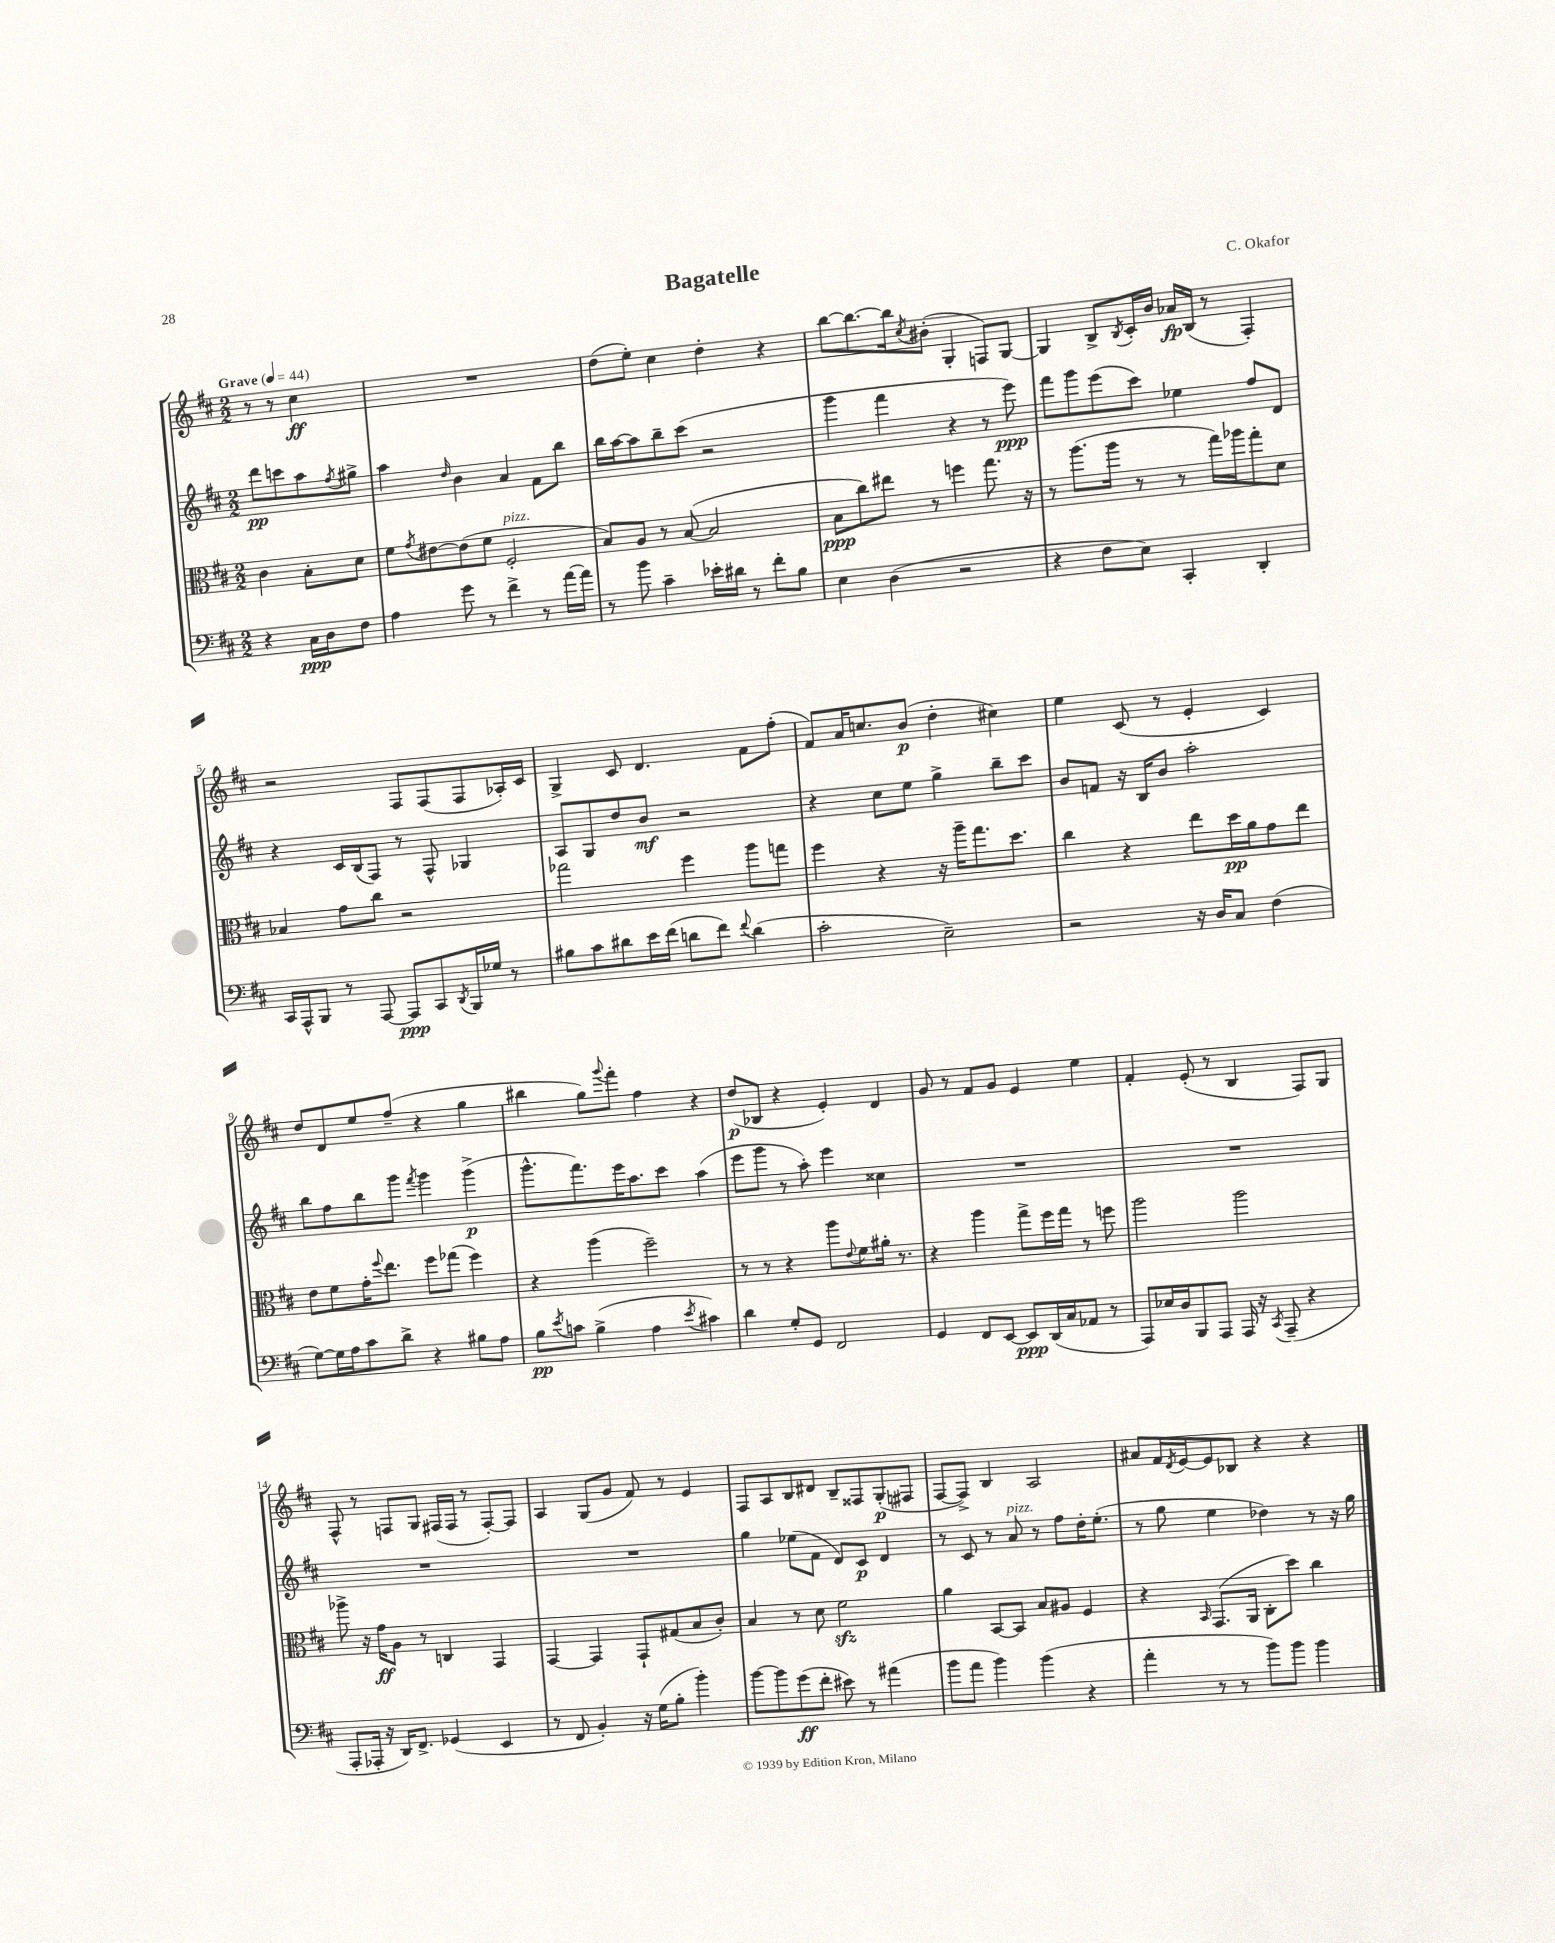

**kern	**kern	**kern	**kern
*staff4	*staff3	*staff2	*staff1
*clefF4	*clefC3	*clefG2	*clefG2
*k[f#c#]	*k[f#c#]	*k[f#c#]	*k[f#c#]
*M2/2	*M2/2	*M2/2	*M2/2
*MM44	*MM44	*MM44	*MM44
4r	4c#	8ddd	8r
.	.	8ccc	8r
16C#	8B'	8aa	4cc#
16D	.	.	.
.	.	8qff#	.
8F#	8d	8gg#^	.
=	=	=	=
4A	8f#	4aa	1r
.	8qg	.	.
.	[8e#	.	.
.	.	16qqdd	.
8g	(8e#]	4b	.
8r	8f#	.	.
4f#^	2F#'	4a	.
8r	.	8f#	.
[16a	.	8bb	.
16a]	.	.	.
=	=	=	=
8r	8B)	16bb	(8dd
.	.	[16aa	.
8b	8A	8aa]	8ee')
4c#~	8r	8bb~	4cc#
.	([8B	(8ccc#	.
16e-'	2B]	2r	4dd'
16d#	.	.	.
8r	.	.	.
8f#'	.	.	4r
8B	.	.	.
=	=	=	=
4E	8B	4ggg	[8bb
.	8cc#)	.	8.bb_
(4D	8ee#	4fff#	.
.	.	.	16bb]
.	.	.	8qcc#
.	8r	.	(8b#'
2r	4ff	4r	4G'
.	8.gg	8r	8F)
.	.	8eee)	[8G
.	16r	.	.
=	=	=	=
4r	8r	8fff#	4G]
.	(8.aa	8ggg	.
8F#	.	(8eee	8B^
.	16aa	.	.
.	.	.	8qB
8E)	8r	8ccc#)	16c#'
.	.	.	16b
4CC#'	8r	4ee-	16a-
.	.	.	(16B
.	16gg)	.	8r
.	16aa-	.	.
4DD'	8gg'	8ff#	4F#')
.	8d	8d	.
=	=	=	=
16CC#	4B-	4r	2r
16AAA^^	.	.	.
8BBB	.	.	.
8r	8g	16c#	.
.	.	(16B	.
[8AAA	8cc#	8F#)	.
8AAA]	2r	8r	8F#
8CC#	.	8F#^^	(8F#
8qDD	.	.	.
16BBB	.	4G-	8F#
16G-	.	.	.
8r	.	.	16A-')
.	.	.	16c#
=	=	=	=
8B#	2gg-	8A	4G^
8c#	.	8G	.
8d#	.	8dd	8c#
16e	.	8b	4.d
(16f#	.	.	.
8d	4ff#	2r	.
8f#)	.	.	.
8qqf#	.	.	.
(4d	8aa	.	8f#
.	8gg	.	(8ff#'
=	=	=	=
2c#'	4ff#	4r	8f#)
.	.	.	16a
.	.	.	8.cc
.	4r	8cc#	.
.	.	8ee	(8b
2E~)	16r	4gg^	4dd'
.	16aa~	.	.
.	8.gg	.	.
.	.	8bb~	4cc#)
.	8.dd	.	.
.	.	8ccc#	.
=	=	=	=
2r	4cc#	8b	4ee
.	.	8f	.
.	4r	16r	(8c#
.	.	16B	.
.	.	8b	8r
16r	8ee	2aa'	4e'
16D	.	.	.
8C#	16dd	.	.
.	16a	.	.
(4F#	8g	.	4c#)
.	8ee	.	.
=	=	=	=
[8G)	8e	8bb	8dd
16G]	8f#	8ff#	8d
16A	.	.	.
8c#	16g'	8bb	8ee
.	8qqff#	.	.
.	8.ee	.	.
8d^	.	8ggg	(8ff#~
.	.	8qfff#	.
4r	8ff#	4ggg	4r
.	(8gg-	.	.
8B#	4ff#)	(4ggg^	4gg
8A	.	.	.
=	=	=	=
8B	4r	8.ggg^^	4bb#
8qe	.	.	.
8c	.	.	.
.	.	8.fff#)	.
(4B^	(4aa	.	8gg)
.	.	.	8qqggg
.	.	16eee	8fff#'
.	.	8.aa	.
4A	2ff#~)	.	4ff#
.	.	8ccc#	.
8qe	.	.	.
4c#)	.	(4aa	4r
=	=	=	=
4d	8r	8eee	(8dd
.	8r	8ggg	8B-
8G'	4r	8r	4r
8GG	.	8aa')	.
2FF#	8aa	4eee	4e')
.	8qqe	.	.
.	8f#	.	.
.	16a#'	4cc##	4d
.	8.r	.	.
=	=	=	=
4GG	4r	1r	8g
.	.	.	8r
8FF#	4aa	.	8f#
[8EE	.	.	8g
8EE]	8gg^	.	4e
(16DD	16ff#	.	.
16C#	16gg	.	.
8AA-	8r	.	4ee
8r	8ff	.	.
=	=	=	=
8AAA)	2aa	1r	4f#'
16E-	.	.	.
16D	.	.	.
8BBB	.	.	(8e'
8AAA	.	.	8r
16AAA	2aa	.	4B
16r	.	.	.
8qCC#	.	.	.
(8AAA~	.	.	.
4r	.	.	8F#)
.	.	.	8G
=	=	=	=
8AAA'	8aa-^	1r	8F#^^
16AAA-'	16r	.	8r
16r	16g	.	.
16DD)	8A	.	8F
8.FF#^	.	.	.
.	8r	.	8G
(4GG-	4C	.	(16F#
.	.	.	16F#
.	.	.	8r
4EE	4GG	.	[8F#')
.	.	.	8F#]
=	=	=	=
8r	[4GG	1r	4A
8FF#	.	.	.
4BB')	4GG]	.	(8G
.	.	.	8g
16r	8GG`	.	8f#)
(16G	.	.	.
8B'	(8G#	.	8r
4b')	8B	.	4e
.	8c#')	.	.
=	=	=	=
[8b	4B	4gg	8F#
8b]	.	.	8A
(8g	8r	(8ee-	8B
8f#'	8d	8f#	8d#
8e#)	2f#	8d)	8B~
8r	.	8c#	8F##
(4a#	.	4d	(8G'
.	.	.	8F#
=	=	=	=
8b	4a	8r	[8F#
8a	.	8c#	8F#^])
4b)	[8BB	8r	4B
.	8BB]	8a	.
(4b	8B	8r	2A
.	8A#	8ff#	.
4r	4F#	16dd'	.
.	.	(8.ee'	.
=	=	=	=
4a'	4r	8r	8a#
.	.	8gg	16f#
.	.	.	8qd
.	.	.	[16e
.	16qqBB	.	.
8r	(8.GG	4ee	8e]
8r	.	.	8B-
.	16AA	.	.
8b)	8C#'	4dd-)	4r
8b	8dd)	.	.
4b	4cc#	8r	4r
.	.	16r	.
.	.	16gg	.
==	==	==	==
*-	*-	*-	*-
